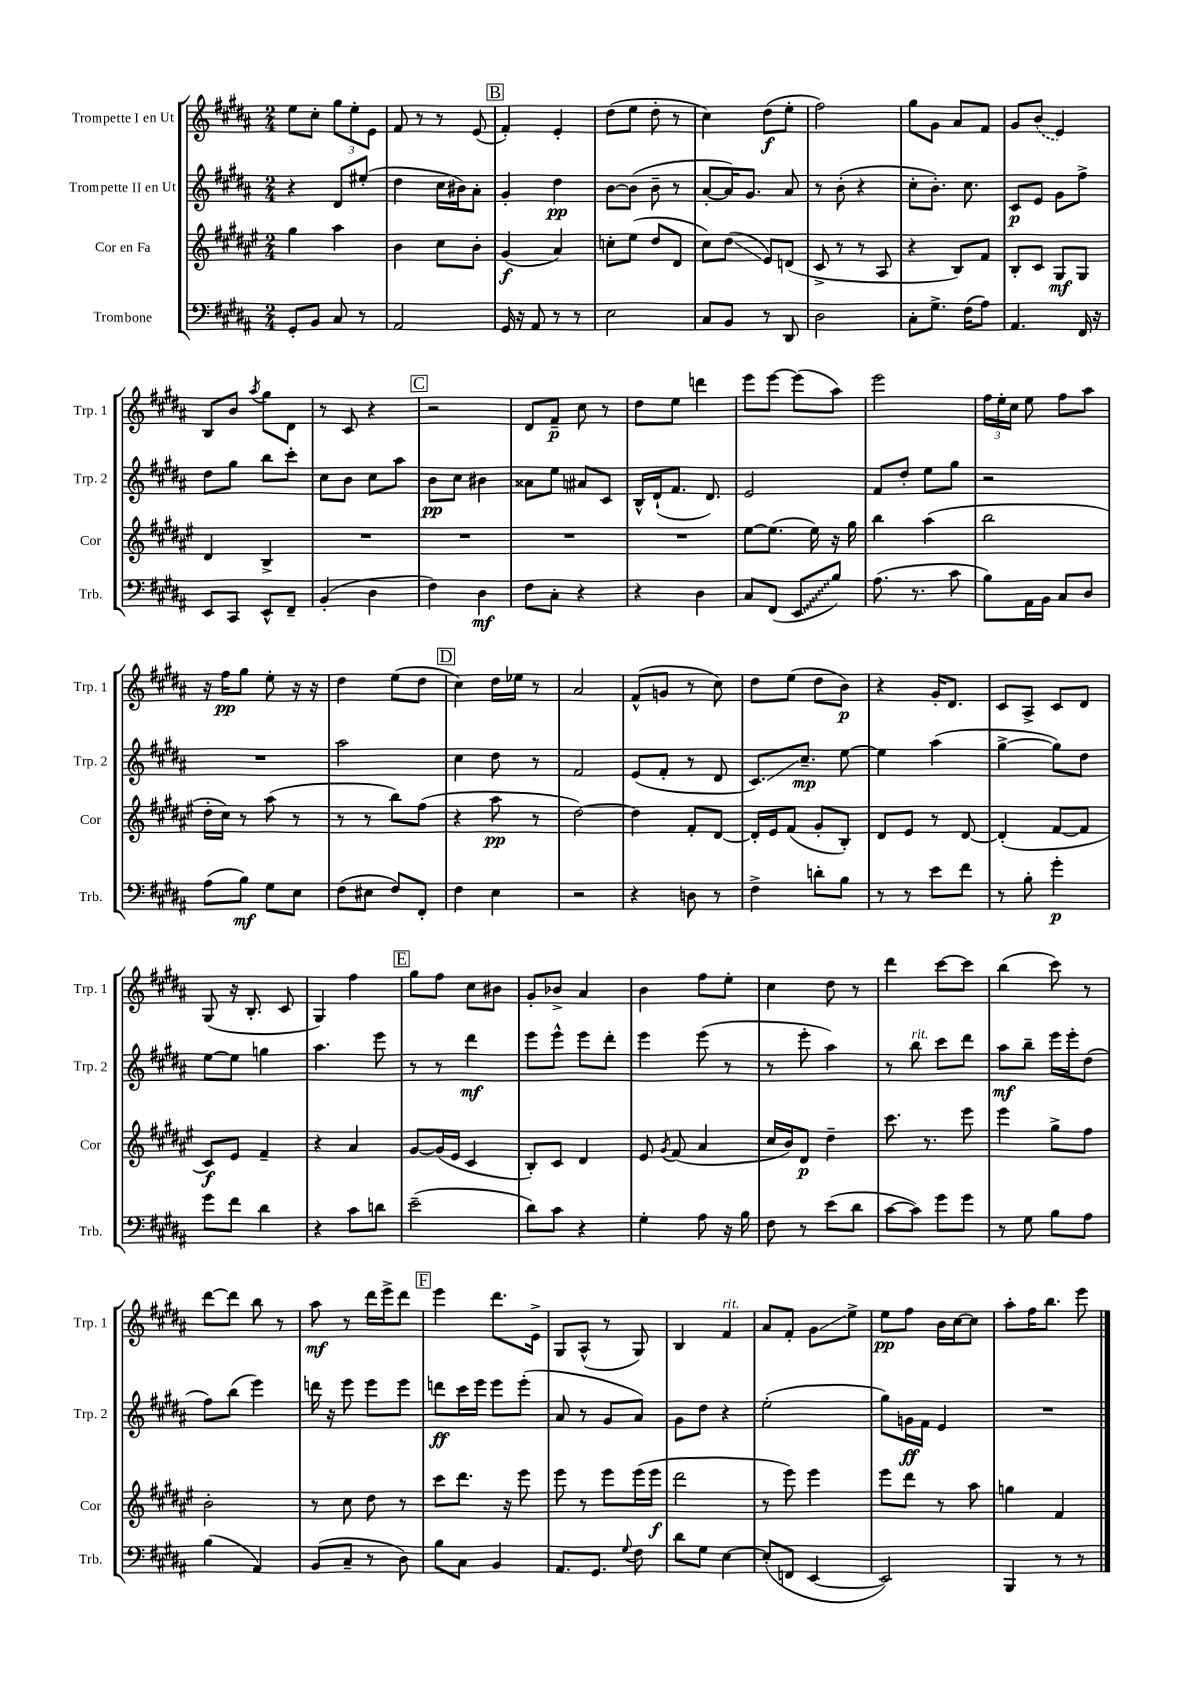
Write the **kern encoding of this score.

**kern	**kern	**kern	**kern
*staff4	*staff3	*staff2	*staff1
*clefF4	*clefG2	*clefG2	*clefG2
*k[f#c#g#d#a#]	*k[f#c#g#d#a#e#]	*k[f#c#g#d#a#]	*k[f#c#g#d#a#]
*M2/4	*M2/4	*M2/4	*M2/4
8GG#'	4gg#	4r	8ee
8BB	.	.	8cc#'
8C#	4aa#	8d#	12gg#
.	.	.	12ee'
8r	.	(8ee#'	.
.	.	.	12e
=	=	=	=
2AA#	4b	4dd#	8f#
.	.	.	8r
.	8cc#	16cc#	8r
.	.	16b#)	.
.	8b'	8a#'	(8e
=	=	=	=
16GG#	(4g#	4g#'	4f#')
16r	.	.	.
8AA#	.	.	.
8r	4a#)	4dd#	4e'
8r	.	.	.
=	=	=	=
2E	8cc'	[8b	(8dd#
.	(8ee#	(8b]	8ee
.	8dd#	8b~	8dd#'
.	8d#	8r	8r
=	=	=	=
8C#	8cc#)	[8a#'	4cc#)
8BB	(8dd#	16a#])	.
.	.	8.g#	.
8r	8e#)	.	(8dd#
8DD#	(8d	8a#	8ee'
=	=	=	=
2D#	8c#^	8r	2ff#)
.	8r	(8b'	.
.	8r	4r	.
.	8A#	.	.
=	=	=	=
8C#'	4r	8cc#'	8gg#
8.G#^	.	8.b')	8g#
.	8B)	.	8a#
(16F#	.	8.cc#	.
8A#)	8f#	.	8f#
=	=	=	=
4.AA#	8B'	8c#	8g#
.	8c#	8e	(8b
.	8G#	8g#	4e)
16FF#	8G#	8ff#^	.
16r	.	.	.
=	=	=	=
8EE	4d#	8dd#	8B
8CC#	.	8gg#	8b
.	.	.	8qaa#
8EE^^	4B^	8bb	8gg#
8FF#~	.	8ccc#'	8d#
=	=	=	=
(4BB'	2r	8cc#	8r
.	.	8b	8c#
4D#	.	8cc#	4r
.	.	8aa#	.
=	=	=	=
4F#)	2r	8b	2r
.	.	8cc#	.
4D#	.	4b#	.
=	=	=	=
8F#	2r	8a##	8d#
8C#'	.	8ee	8f#~
4r	.	8a#	8cc#
.	.	8c#	8r
=	=	=	=
4r	2r	16B^^	8dd#
.	.	(16d#`	.
.	.	8.f#	8ee
4D#	.	.	4ddd
.	.	8.d#)	.
=	=	=	=
8C#	[8ee#	2e	8eee
(8FF#	(8.ee#]	.	[8eee
8EE	.	.	(8eee]
.	16ee#)	.	.
8B)	16r	.	8aa#)
.	16gg#	.	.
=	=	=	=
(8.A#	4bb	8f#	2eee
.	.	8dd#'	.
8.r	.	.	.
.	(4aa#	8ee	.
8c#	.	8gg#	.
=	=	=	=
8B)	2bb	2r	24ff#
.	.	.	24ee'
.	.	.	24cc#
16AA#	.	.	8ee
16BB	.	.	.
8C#	.	.	8ff#
8D#	.	.	8aa#
=	=	=	=
(8A#	16dd#'	2r	16r
.	16cc#)	.	16ff#
8B)	8r	.	8gg#
8G#	(8aa#	.	8ee'
8E	8r	.	16r
.	.	.	16r
=	=	=	=
(8F#	8r	2aa#	4dd#
8E#	8r	.	.
8F#)	8bb)	.	(8ee
8FF#'	(8ff#	.	8dd#
=	=	=	=
4F#	4r	4cc#	4cc#)
4E	8aa#	8dd#	16dd#
.	.	.	16ee-
.	8r	8r	8r
=	=	=	=
2r	[2dd#)	2f#	2a#
=	=	=	=
4r	4dd#]	(8e	(8f#^^
.	.	8f#'	8g
8D	8f#'	8r	8r
8r	[8d#	8d#	8cc#)
=	=	=	=
4F#^	16d#']	8.c#)	8dd#
.	16e#	.	.
.	(8f#	.	(8ee
.	.	8.cc#~	.
8d'	8g#'	.	8dd#
8B	8B')	[8ee	8b)
=	=	=	=
8r	8d#	4ee]	4r
8r	8e#	.	.
8e	8r	(4aa#	16g#'
.	.	.	8.d#
8f#	[8d#	.	.
=	=	=	=
8r	(4d#']	[4gg#^	8c#
8B'	.	.	8A#^
4g#'	[8f#	8gg#])	8c#
.	8f#]	8dd#	8d#
=	=	=	=
8g#	8c#)	[8ee	(8G#
8f#	8e#	8ee]	16r
.	.	.	8.B'
4d#	4f#~	4gg	.
.	.	.	8c#
=	=	=	=
4r	4r	4.aa#	4G#)
8c#	4a#	.	4ff#
8d	.	8eee	.
=	=	=	=
(2e~	[8g#	8r	8gg#
.	(16g#]	8r	8ff#
.	16e#	.	.
.	4c#	4ddd#	8cc#
.	.	.	8b#
=	=	=	=
8d#)	8B')	8eee	8g#'
8c#	8c#	8eee^^	8b-^
4r	4d#	8eee	4a#
.	.	8ddd#'	.
=	=	=	=
4G#'	8e#	4eee	4b
.	8qg#	.	.
.	(8f#	.	.
8A#	4a#	(8eee	8ff#
16r	.	8r	8ee'
16B	.	.	.
=	=	=	=
8F#	16cc#	8r	4cc#
.	16b)	.	.
8r	8d#	8eee'	.
(8e	4dd#~	4aa#)	8dd#
8d#	.	.	8r
=	=	=	=
[8c#	8.ccc#	8r	4ddd#
8c#])	.	8bb	.
.	8.r	.	.
8g#	.	8ccc#	[8ccc#
8g#	8eee#	8ddd#	8ccc#]
=	=	=	=
8r	4eee#	8aa#	(4bb
8G#	.	8bb~	.
8B	8gg#^	16eee	8ccc#)
.	.	16eee'	.
8A#	8ff#	(8dd#	8r
=	=	=	=
(4B	2b'	8ff#)	[8ddd#
.	.	(8bb	8ddd#]
4AA#)	.	4eee)	8bb
.	.	.	8r
=	=	=	=
(8BB	8r	16ddd	8aa#
.	.	16r	.
8C#~	8cc#	8eee	8r
8r	8dd#	8eee	16ddd#
.	.	.	16eee^
8D#)	8r	8eee	8ddd#
=	=	=	=
8B	8ccc#	8ddd	4eee
8C#	8.ddd#	16ccc#	.
.	.	16eee	.
4BB	.	8eee	8.ddd#
.	16r	.	.
.	8eee#	(8eee'	.
.	.	.	16e^
=	=	=	=
8.AA#	8eee#	8a#	8G#
.	8r	8r	(8A#^^
8.GG#	.	.	.
.	8eee#	8g#	8r
8qqG#	.	.	.
8F#	(16eee#	8a#)	8G#)
.	16eee#	.	.
=	=	=	=
8d#	2ddd#	8g#	4B
8G#	.	8dd#	.
[4E	.	4r	4f#
=	=	=	=
(8E']	8r	(2ee'	8a#
8FF	8eee#)	.	8f#'
[4EE	4eee#	.	8g#
.	.	.	8ee^
=	=	=	=
2EE])	8eee#	8gg#)	8ee
.	8ddd#	16g	8ff#
.	.	16f#	.
.	8r	4e	16b
.	.	.	[16cc#
.	8aa#	.	8cc#]
=	=	=	=
4BBB	4gg	2r	8aa#'
.	.	.	16ff#
.	.	.	8.bb
8r	4f#	.	.
8r	.	.	8eee
==	==	==	==
*-	*-	*-	*-
